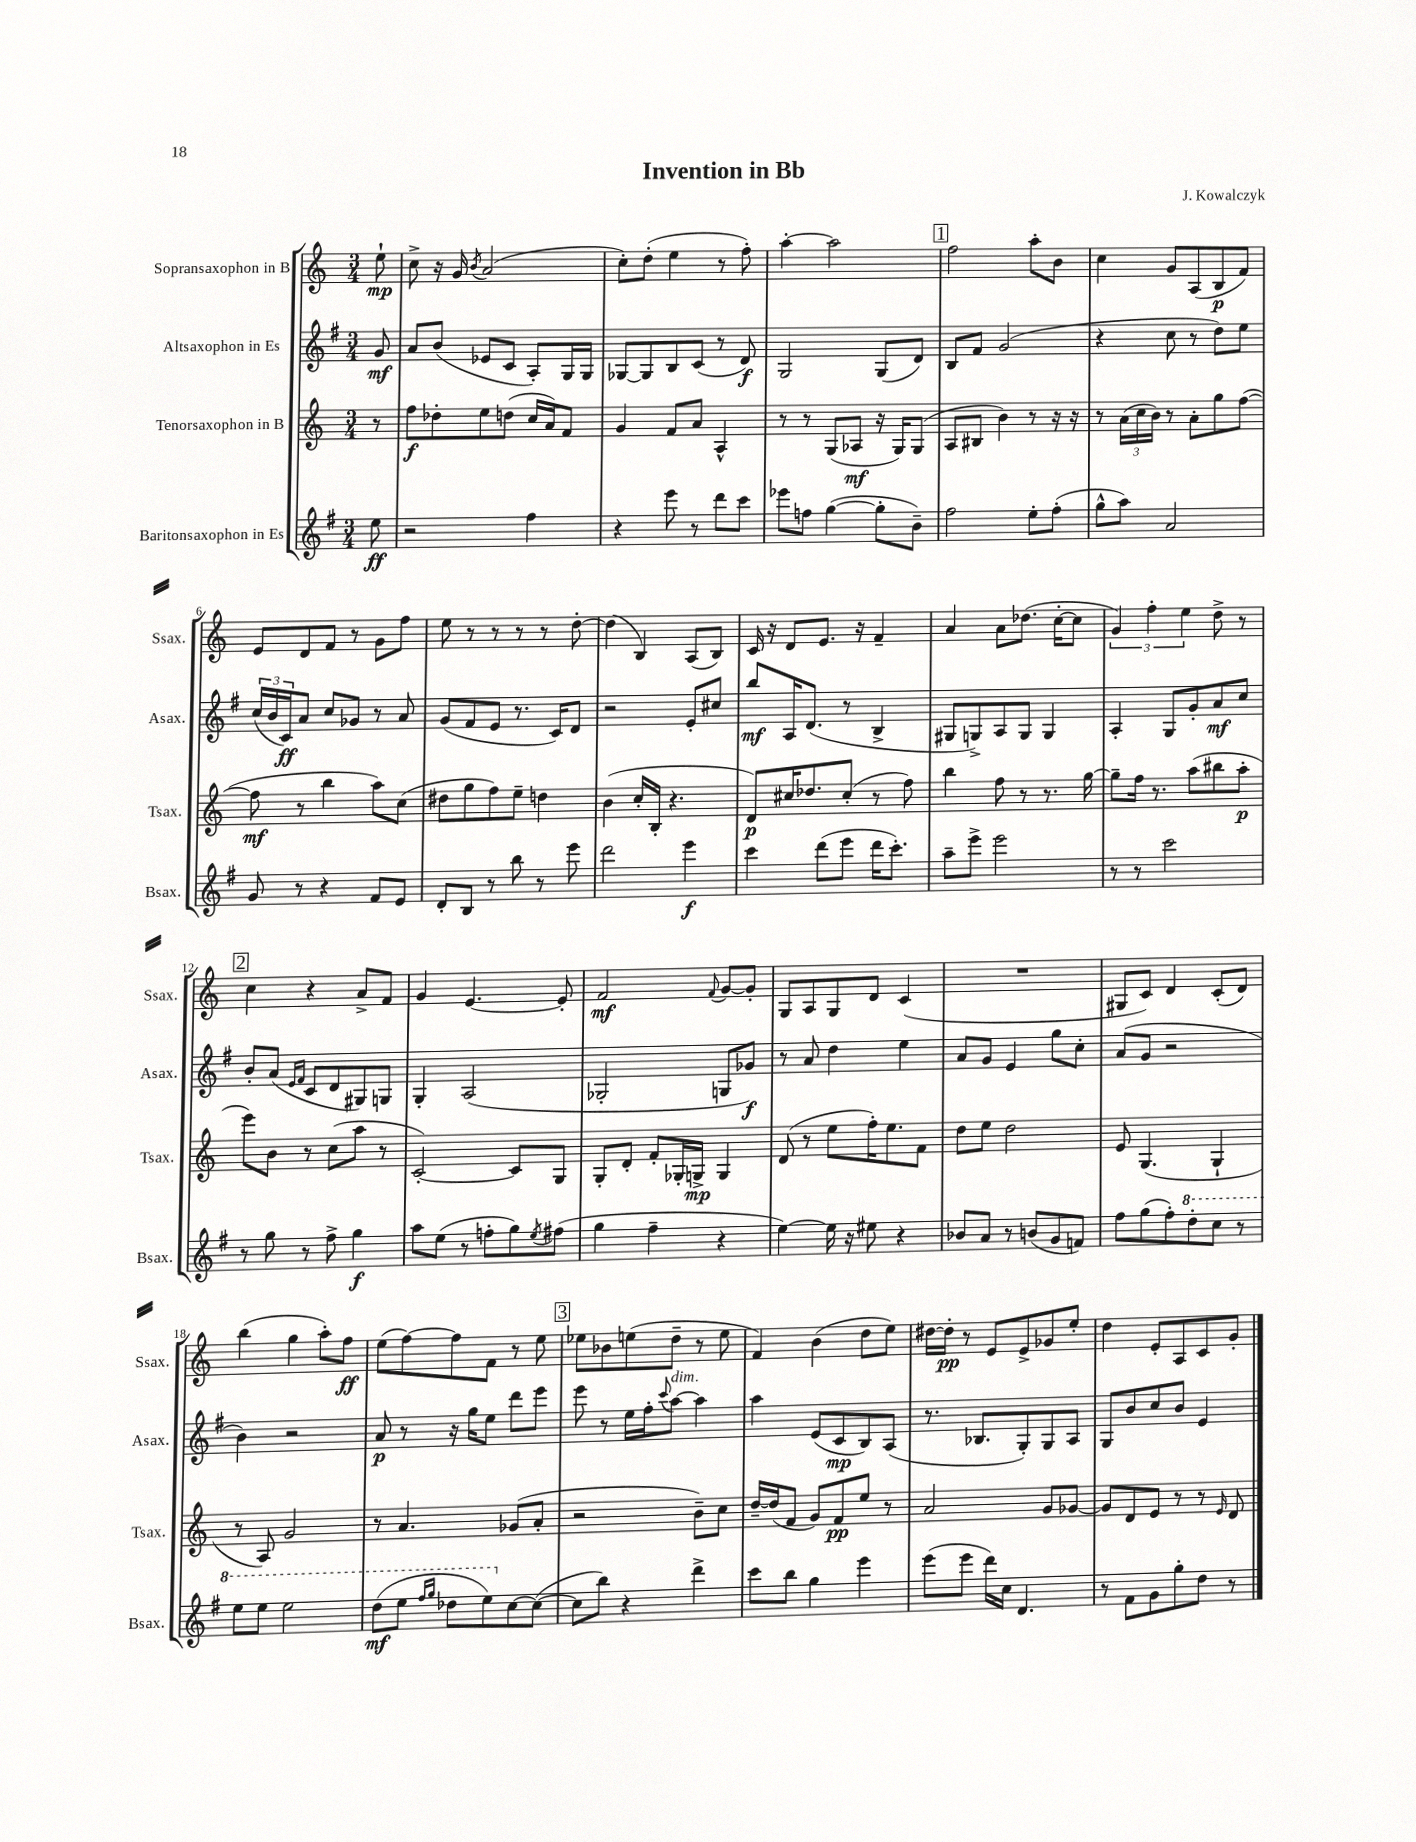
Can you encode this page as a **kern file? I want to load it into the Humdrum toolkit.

**kern	**kern	**kern	**kern
*staff4	*staff3	*staff2	*staff1
*clefG2	*clefG2	*clefG2	*clefG2
*k[f#]	*k[]	*k[f#]	*k[]
*M3/4	*M3/4	*M3/4	*M3/4
8ee\	8r	8g/	8ee`\
=	=	=	=
2r	8ff\L	8a/L	8cc^\
.	8dd-'\	(8b/J	16r
.	.	.	16g/
.	.	.	8qb/
.	8ee\	8e-/L	(2a/
.	(8dd\J	8c/J	.
4ff#\	16cc/LL	8A'/L)	.
.	16a/J)	.	.
.	8f/J	16G/L	.
.	.	16G/JJ	.
=	=	=	=
4r	4g/	[8G-/L	8cc'\L)
.	.	8G-/]	(8dd'\J
8eee\	8f/L	8B/	4ee\
8r	8a/J	(8c/J	.
8ddd\L	4A^^/	8r	8r
8ccc\J	.	8d/)	8ff'\)
=	=	=	=
8eee-\L	8r	2G/	[4aa'\
8ff\J	8r	.	.
([4gg\	(8G/L	.	2aa\]
.	8A-/J	.	.
8gg'\]L	16r	(8G/L	.
.	16G/LK)	.	.
8b~\J)	(8G/J	8d/J)	.
=	=	=	=
2ff#\	8A/L	8B/L	2ff\
.	8B#/J	8f#/J	.
.	4b\)	(2g/	.
8ee'\L	8r	.	8aa'\L
(8ff#'\J	16r	.	8b\J
.	16r	.	.
=	=	=	=
8gg^^\L	8r	4r	4cc\
8aa\J)	(24a\LL	.	.
.	24cc\	.	.
.	24b\JJ)	.	.
2a/	8r	8cc\	8g/L
.	8a'\L	8r	(8A/
.	8gg\	8dd\L)	8B/
.	([8ff\J	8ee\J	8f/J)
=	=	=	=
8g/	8ff\]	(24cc/LL	8e/L
.	.	24b/	.
.	.	24c/J)	.
8r	8r	8a/J	8d/
4r	4bb\	8cc/L	8f/J
.	.	8g-/J	8r
8f#/L	8aa\L)	8r	8g\L
8e/J	(8cc\J	8a/	8ff\J
=	=	=	=
8d'/L	8dd#\L	(8g/L	8ee\
8B/J	8gg\	8f#/	8r
8r	8ff\)	8e/J	8r
8bb\	8ee~\J	8.r	8r
8r	4dd\	.	8r
.	.	16c/LK)	.
8eee\	.	8d/J	[8dd'\
=	=	=	=
2ddd\	(4b\	2r	(4dd\]
.	16cc'/LL	.	4B/)
.	16B'/JJ	.	.
.	4.r	.	.
4eee\	.	8e'/L	(8A/L
.	.	8cc#/J	8B/J)
=	=	=	=
4ccc\	8d/L)	8bb/L	16c/
.	.	.	16r
.	16cc#/K	16A/K	8d/L
.	8.dd-/	(8.d/J	.
(8ddd\L	.	.	8.e/J
8eee\J	(8cc#'/J	8r	.
.	.	.	16r
16ddd\LK	8r	4B^/	4f~/
8.ccc'\J)	.	.	.
.	8ff\)	.	.
=	=	=	=
8aa~\L	4bb\	8G#/L	4a/
8eee^\J	.	8G^/)	.
2eee\	8ff\	8A/	8a\L
.	8r	8G/J	(8.dd-\J
.	8.r	4G/	.
.	.	.	[16cc'\LK
.	.	.	8cc\]J
.	[16gg\	.	.
=	=	=	=
8r	8gg~\]L	4A'/	6g/)
8r	16ff\Jk	.	.
.	.	.	6ff'\
.	8.r	.	.
2ccc\	.	8G/L	.
.	.	.	6ee\
.	(8aa\L	8g'/	.
.	8bb#\	8a/	8dd^\
.	8aa'\J	8cc/J	8r
=	=	=	=
8r	8eee\L)	8b'/L	4cc\
8gg\	8b\J	(8a/J	.
.	.	16qqe/LL	.
.	.	16qqf#/JJ	.
8r	8r	8c/L	4r
8ff#^\	(8cc\L	8d/	.
4gg\	8aa\J	8G#/)	8a^/L
.	8r	8G/J	8f/J
=	=	=	=
8aa\L	[2c'/)	4G'/	4g/
(8ee\J	.	.	.
8r	.	(2A/	[4.e/
8ff'\L	.	.	.
8gg\)	8c/]L	.	.
8qee/	.	.	.
(8ff#\J	8G/J	.	8e'/]
=	=	=	=
4gg\	8G'/L	2G-'/	2f/
.	8d'/J	.	.
4ff#~\	8f'/L	.	.
.	16G-'/L	.	.
.	16G^/JJ	.	.
.	.	.	8qqf/
4r	4G/	8G/L	[8g/L
.	.	8g-/J)	8g'/]J
=	=	=	=
[4ee\)	(8d/	8r	8G/L
.	8r	8a/	8A/
16ee\]	8ee\L	4dd\	8G/
16r	.	.	.
8ee#\	16ff'\K)	.	8d/J
.	8.ee\	.	.
4r	.	4ee\	(4c/
.	8f\J	.	.
=	=	=	=
8b-/L	8dd\L	8a/L	2.r
8a/J	8ee\J	8g/J	.
8r	2dd\	4e/	.
(8b/L	.	.	.
8g/	.	8gg\L	.
8f/J)	.	8cc'\J	.
=	=	=	=
8ff#\L	8e/	(8a/L	8G#/L
(8gg\	(4.G/	8g/J	8c/J)
8ff#'\)	.	2r	4d/
8ddd'\	.	.	.
8ccc\J	4G`/	.	(8c'/L
8r	.	.	8d/J)
=	=	=	=
8eee\L	8r	4b\)	(4bb\
8eee\J	8A/)	.	.
2eee\	2g/	2r	4gg\
.	.	.	8aa'\L)
.	.	.	8ff\J
=	=	=	=
(8ddd\L	8r	8a/	(8ee\L
8eee\J	4.a/	8r	[8ff\)
16qqfff#/LL	.	.	.
16qqggg/JJ	.	.	.
8ddd-\L	.	16r	8ff\]
.	.	16gg\LK	.
8eee\)	.	8ee\J	8f\J
[8cc\	(8g-/L	8ddd\L	8r
(8cc\_J	8a'/J	8eee\J	8ee\
=	=	=	=
8cc\]L	2r	8eee\	8ee-\L
8bb\J)	.	8r	8b-\
4r	.	16ee\LL	(8ee\
.	.	16ff#'\J	.
.	.	8qqccc/	.
.	.	[8aa\J	8dd~\J
4ddd^\	8b~\L)	4aa\]	8r
.	8cc\J	.	8ee\
=	=	=	=
8ccc\L	[16dd~/LL	4aa\	4f/)
.	(16dd/]J	.	.
8bb\J	8f/J	.	.
4gg\	8g/L)	(8e/L	(4b\
.	8f/	8c/	.
4eee\	8ee/J	8B/)	8dd\L
.	8r	(8A/J	8ee\J)
=	=	=	=
(8eee\L	2a/	8.r	[16dd#\LL
.	.	.	16dd#'\]JJ
8eee\J	.	.	8r
.	.	8.B-/L	.
16ddd\LL)	.	.	8e/L
16cc\JJ	.	.	.
4.d/	.	8G'/)	8e^/
.	8g/L	8G/	8g-/
.	[8g-/J	8A/J	8ee'/J
=	=	=	=
8r	8g-/]L	8G/L	4dd\
8f#\L	8d/	8b/	.
8g\	8e/J	8cc/	8e'/L
8gg'\	8r	8b/J	8A/
8dd\J	8r	4e/	8c/
.	16qqe/	.	.
8r	8d/	.	8g'/J
==	==	==	==
*-	*-	*-	*-
